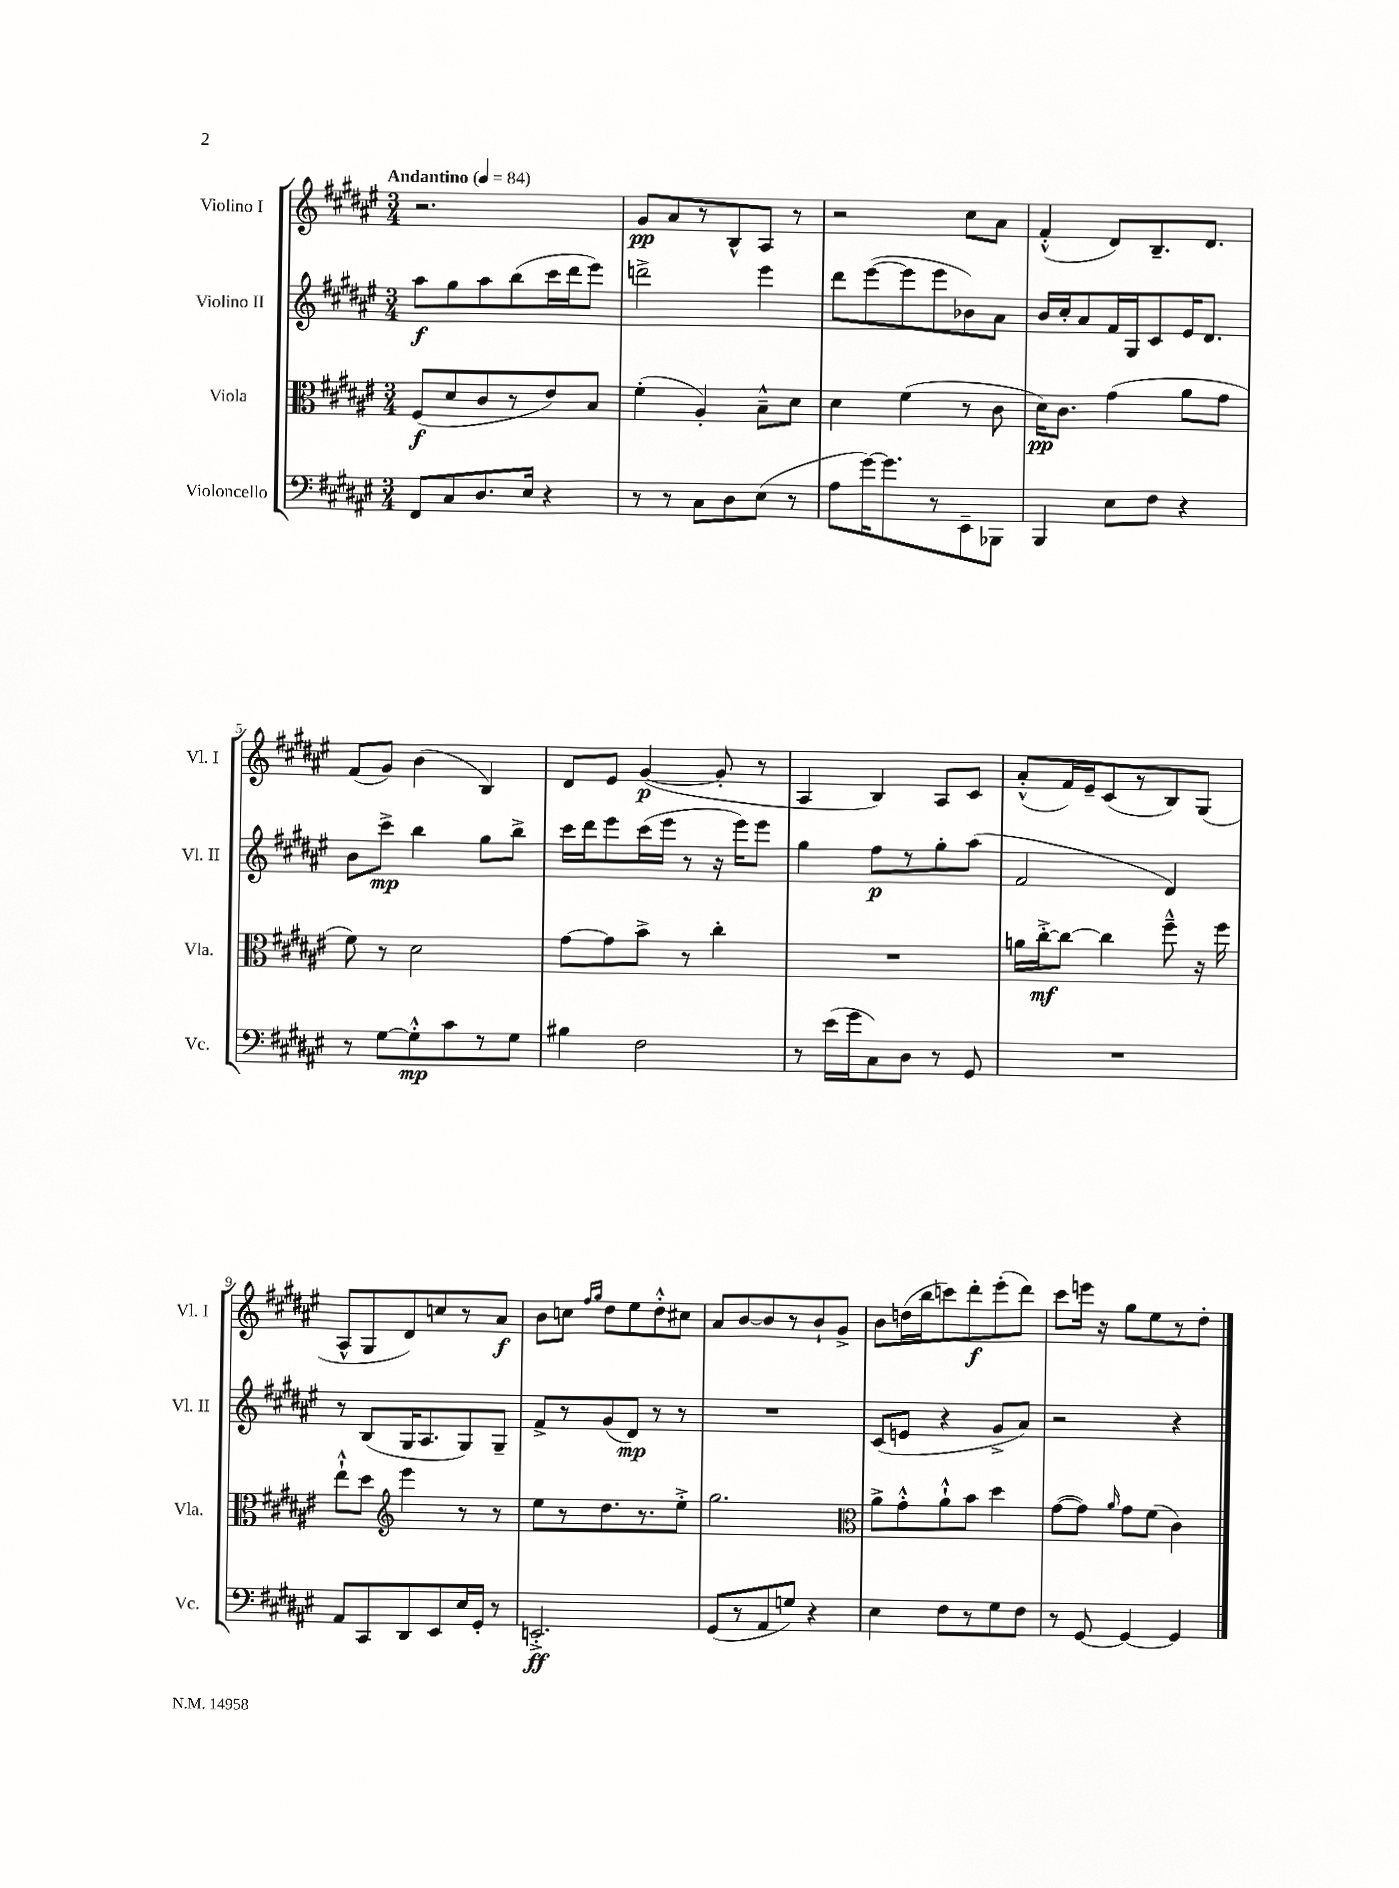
<<
\new StaffGroup <<
\new Staff = "s0" \with { instrumentName = "Violino I" shortInstrumentName = "Vl. I" } {
    \clef treble \key fis \major \numericTimeSignature \time 3/4 \tempo "Andantino" 4 = 84
    \autoBeamOff r2. |
    gis'8[\pp ais'8 r8 b8-^ ais8] r8 |
    r2 cis''8[ ais'8] |
    fis'4-.-^( dis'8[) b8.-- dis'8.] |
    fis'8[( gis'8]) b'4( b4) |
    dis'8[ eis'8] gis'4~\p( gis'8-. r8 |
    ais4 b4) ais8[ cis'8] |
    ais'8[-.-^( fis'16) eis'16-- cis'8( r8 b8) gis8]( |
    ais8[-^ gis8 dis'8) c''8 r8 ais'8]\f |
    b'8[ c''8] \grace { fis''16[ gis''16] } dis''8[ eis''8 dis''8-.-^ cis''8] |
    ais'8[ b'8~ b'8 r8 b'8-! gis'8]-> |
    b'8[ d''16( b''16 c'''8) dis'''8-.\f eis'''8-.( dis'''8]) |
    cis'''8[ e'''16] r16 gis''8[ eis''8 r8 dis''8]-. \bar "|." |
}
\new Staff = "s1" \with { instrumentName = "Violino II" shortInstrumentName = "Vl. II" } {
    \clef treble \key fis \major \numericTimeSignature \time 3/4
    \autoBeamOff ais''8[\f gis''8 ais''8 b''8( cis'''16 dis'''16 eis'''8]) |
    d'''2-> eis'''4 |
    dis'''8[ eis'''8~( eis'''8 eis'''8 bes'8) ais'8] |
    b'16[ cis''16-. ais'8 fis'16 gis16 cis'8 eis'16 dis'8.] |
    b'8[ cis'''8]->\mp b''4 gis''8[ b''8]-> |
    cis'''16[ dis'''16 eis'''8 cis'''16( eis'''16] r8 r16 eis'''16[) eis'''8] |
    gis''4 fis''8[\p r8 gis''8-. ais''8]( |
    fis'2 dis'4) |
    r8 b8[( gis16 ais8. gis8) gis8]-- |
    fis'8[-> r8 gis'8( dis'8]\mp) r8 r8 |
    R2. |
    cis'8[( e'8] r4 gis'8[-> ais'8]) |
    r2 r4 \bar "|." |
}
\new Staff = "s2" \with { instrumentName = "Viola" shortInstrumentName = "Vla." } {
    \clef alto \key fis \major \numericTimeSignature \time 3/4
    \autoBeamOff fis8[\f( dis'8 cis'8 r8 eis'8) b8] |
    fis'4-.( ais4-.) b8[---^ dis'8] |
    dis'4 fis'4( r8 cis'8 |
    dis'16[\pp) cis'8.] gis'4( ais'8[ gis'8] |
    fis'8) r8 dis'2 |
    gis'8[~ gis'8 b'8]-> r8 cis''4-. |
    R2. |
    a'16[ cis''16~-.->\mf cis''8]~ cis''4 fis''8---^ r16 fis''16 |
    eis''8[-!-^ dis''8] \clef treble eis'''4 r8 r8 |
    eis''8[ r8 dis''8. r8. eis''8]-.-> |
    gis''2. |
    \clef alto ais'8[-> gis'8-.-^ ais'8-!-^ b'8] dis''4 |
    gis'8[~( gis'8]) \grace { ais'16 } gis'8[ fis'8]( cis'4) \bar "|." |
}
\new Staff = "s3" \with { instrumentName = "Violoncello" shortInstrumentName = "Vc." } {
    \clef bass \key fis \major \numericTimeSignature \time 3/4
    \autoBeamOff fis,8[ cis8 dis8. eis16] r4 |
    r8 r8 cis8[ dis8 eis8]( r8 |
    ais8[ gis'16~) gis'8. r8 eis,8-- bes,,8] |
    b,,4 eis8[ fis8] r4 |
    r8 gis8[~ gis8-.-^\mp cis'8 r8 gis8] |
    bis4 fis2 |
    r8 eis'16[( gis'16 cis8) dis8] r8 gis,8 |
    R2. |
    ais,8[ cis,8 dis,8 eis,8 eis16 gis,16]-. r8 |
    e,2.-.->\ff |
    gis,8[( r8 ais,8 g8]) r4 |
    eis4 fis8[ r8 gis8 fis8] |
    r8 gis,8~ gis,4~ gis,4 \bar "|." |
}
>>
>>
